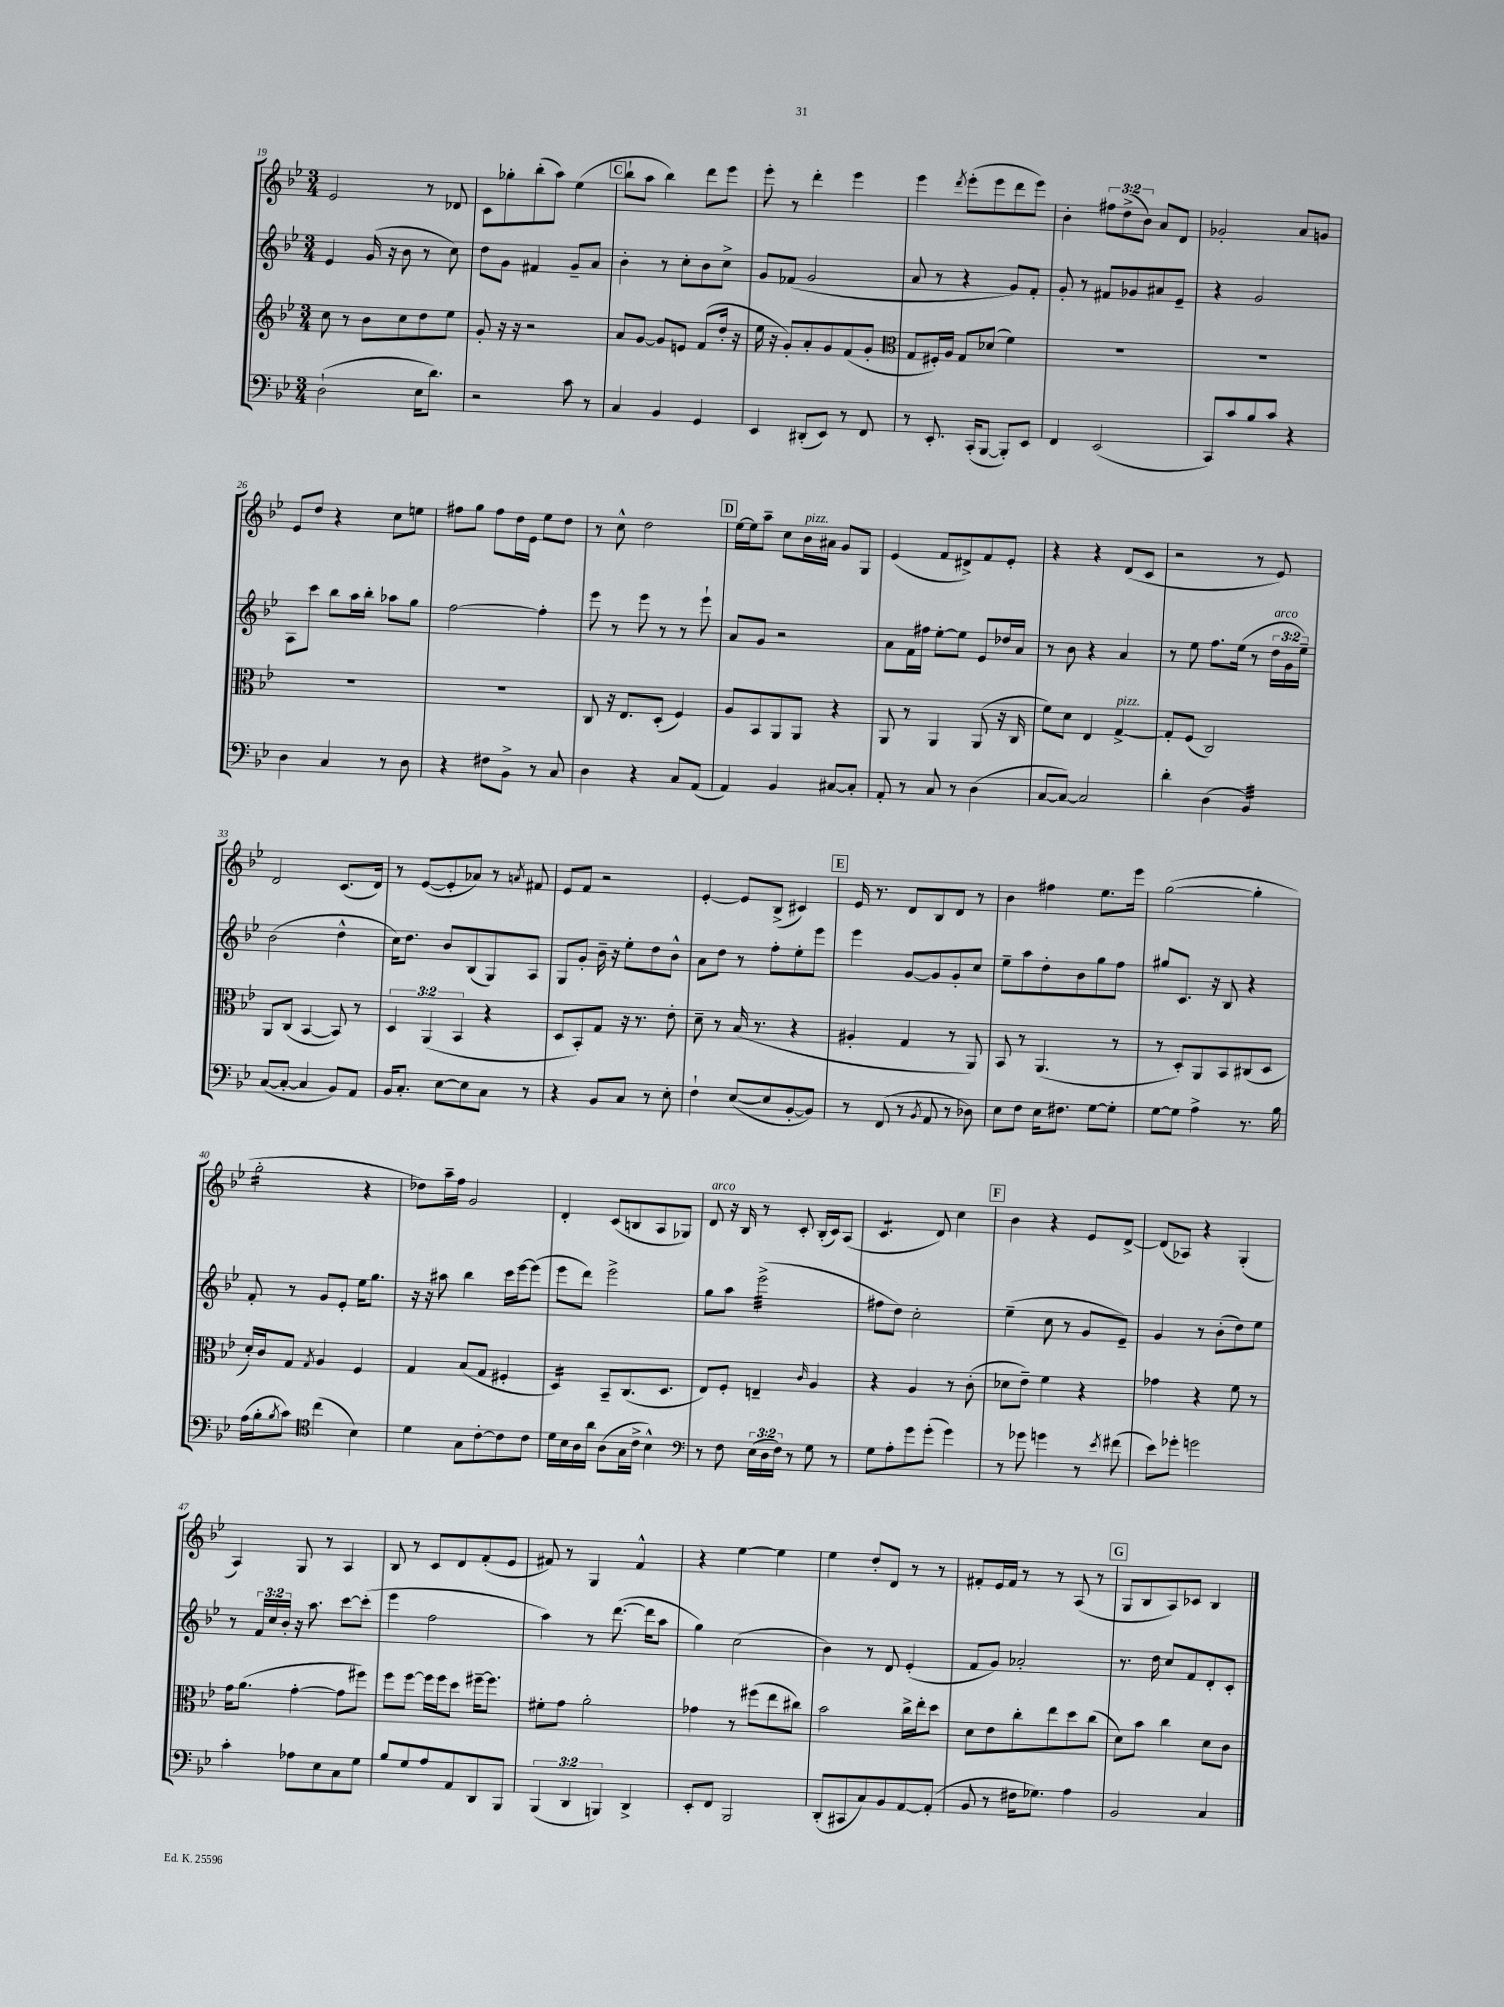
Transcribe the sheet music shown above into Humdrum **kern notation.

**kern	**kern	**kern	**kern
*staff4	*staff3	*staff2	*staff1
*clefF4	*clefG2	*clefG2	*clefG2
*k[b-e-]	*k[b-e-]	*k[b-e-]	*k[b-e-]
*M3/4	*M3/4	*M3/4	*M3/4
(2D`	8cc	4e-	2e-
.	8r	.	.
.	8b-	(16g	.
.	.	16r	.
.	8cc	8b-	.
16E-	8dd	8r	8r
8.d)	.	.	.
.	8ee-	8cc)	8d-
=	=	=	=
2r	8g'	8dd	8c
.	16r	8g	8gg-'
.	16r	.	.
.	2r	4f#	(8bb-'
.	.	.	8aa)
8c	.	8g~	(4ee-
8r	.	8a	.
=	=	=	=
4C	8a	4b-'	8bb-`
.	[8g	.	8aa
4BB-	8g]	8r	4bb-)
.	8e	8cc'	.
4GG	(8f	8b-	8ddd
.	16dd'	8cc^	8eee-
.	16r	.	.
=	=	=	=
4EE-	16ee-	8g	8eee-'
.	16r	.	.
.	8g')	(8f-	8r
(8DD#'	8a'	2g	4ddd'
8EE-)	8g	.	.
8r	(8f	.	4eee-
8FF	8g'	.	.
=	=	=	=
*	*clefC3	*	*
8r	8G	8a	4eee-
8.EE-'	16F#')	8r	.
.	16A	.	.
.	.	.	8qddd
.	8G	4r	(8eee-'
(16CC'	.	.	.
[8BBB-	(8d-	.	8eee-
8BBB-'])	4f)	8g)	8ddd
8EE-	.	8f'	8eee-)
=	=	=	=
4FF	2.r	8g'	4b-'
.	.	8r	.
(2EE-	.	8f#	12ff#
.	.	.	(12dd^
.	.	8g-	.
.	.	.	12b-)
.	.	8a#	8a
.	.	8e-~	8d
=	=	=	=
8CC)	2.r	4r	2g-'
8c	.	.	.
8B-	.	2g	.
8c	.	.	.
4r	.	.	8a
.	.	.	8g
=	=	=	=
4D	2.r	8A	8e-
.	.	8ccc	8dd
4C	.	8bb-	4r
.	.	16aa	.
.	.	16bb-'	.
8r	.	8aa-	8cc
8D	.	8gg	8ee
=	=	=	=
4r	2.r	[2ff	8ff#
.	.	.	8gg
8F#	.	.	8ff#
8BB-^	.	.	16dd
.	.	.	16e-
8r	.	4ff']	8ee-
8C	.	.	8dd
=	=	=	=
4D	8C	8eee-	8r
.	16r	8r	8cc^^
.	8.E-	.	.
4r	.	8eee-	2dd
.	(8D'	8r	.
8C	4F)	8r	.
(8AA	.	8eee-`	.
=	=	=	=
4AA)	8A	8a	[16ee-
.	.	.	16ee-]
.	8BB-	8g	8aa~
4BB-	8AA	2r	8cc
.	8AA	.	16b-
.	.	.	16a#
[8C#	4r	.	8g
8C#']	.	.	8G
=	=	=	=
8AA'	8AA	8a	(4e-
8r	8r	16f	.
.	.	16ff#	.
8C	4AA	[8ee-'	8f
8r	.	8ee-]	8d#^)
(4D	(8AA	8e-	8f
.	16r	16dd-	8e-'
.	16C	16a	.
=	=	=	=
[8C	8f)	8r	4r
8C_)	8d	8b-	.
2C]	4E-	4r	4r
.	[4G^	4a	(8d
.	.	.	8c
=	=	=	=
4d'	8G']	8r	2r
.	(8F	8ee-	.
(4D	2C)	8.ff	.
.	.	(16ee-	.
4BB-)	.	8r	8r
.	.	24dd	8e-)
.	.	24g	.
.	.	24ee-~)	.
=	=	=	=
([8C	8AA	(2b-	2d
8C'_	(8C	.	.
4C]	[4BB-	.	.
8BB-)	8BB-])	4dd^^	(8.c
8AA	8r	.	.
.	.	.	16d)
=	=	=	=
16BB-	6D	16cc)	8r
8.C'	.	8.dd	.
.	.	.	([8e-
.	(6AA	.	.
[8E-	.	8b-	8e-']
.	6BB-	.	.
8E-]	.	(8B-	8a-)
8C	4r	8G)	8r
.	.	.	8qa
8r	.	8A	8f#
=	=	=	=
4r	8D	8G	8e-
.	8BB-')	8g'	8f
8BB-	8G	16b-~	2r
.	.	16r	.
8C	16r	8ee-'	.
.	8.r	.	.
8r	.	8dd	.
8E-'	8e-'	8b-^^	.
=	=	=	=
4F`	8d~	8a	[4e-'
.	8r	8dd	.
([8E-	(16B-	8r	8e-]
.	8.r	.	.
8E-]	.	8ff'	(8B-^
[8BB-'	4r	8ee-'	4c#)
8BB-])	.	8eee-	.
=	=	=	=
8r	4A#'	4eee-	16e-
.	.	.	8.r
(8FF	.	.	.
8r	4G	[8g	8d
8qBB-	.	.	.
8AA	.	8g]	8B-
8r	8r	8g'	8d
8D-)	8AA)	8cc	8r
=	=	=	=
8E-	8BB-	8ee-~	4b-
8F	8r	8aa	.
16E-	(4.AA	8dd'	4ff#
8.F#	.	.	.
.	.	8b-	.
[8G	.	8gg	8.ee-
8G']	8r	8ff	.
.	.	.	16eee-
=	=	=	=
[8G	8r	8gg#	([2gg
8G]	8D')	8.c	.
4A^	8AA	.	.
.	.	16r	.
.	8BB-	8B-	.
8.r	(8C#	4r	4gg']
.	8D	.	.
16B-	.	.	.
=	=	=	=
(16A	16d')	8f'	2gg'
16B-'	16c	.	.
8qB-	.	.	.
8c)	8G	8r	.
*clefC4	*	*	*
.	8qG	.	.
(4cc	4A	8g	.
.	.	8e-'	.
4B-)	4F	16ee-	4r
.	.	8.gg	.
=	=	=	=
4d	4G	16r	8dd-)
.	.	16r	.
.	.	8aa#	16aa~
.	.	.	16ff
8G	(8B-	4bb-	2g
[8c'	8G	.	.
8c]	4F#'	16ccc	.
.	.	[16eee-	.
8c	.	(8eee-]	.
=	=	=	=
16d	4D)	8eee-	4d'
16B-	.	.	.
16A	.	8ddd)	.
16a	.	.	.
(8A	8BB-~	2eee-^	(8c
16G	(8.C	.	8B
16c^	.	.	.
4B-^^)	.	.	8A
.	8.D	.	.
.	.	.	8G-)
=	=	=	=
*clefF4	*	*	*
8r	8E-)	8gg	8d
8F	8F'	8aa	16r
.	.	.	16B-
(24E-	4E~	(2eee-^	8r
24D	.	.	.
24F)	.	.	.
8r	.	.	8c'
.	16qqc	.	.
8G	4A	.	(16B-'
.	.	.	16c)
8r	.	.	(8A
=	=	=	=
8G	4r	8ff#	4.c
8A'	.	8dd)	.
8g	4A	2cc'	.
(8g'	.	.	8d)
4g)	8r	.	4cc
.	(8c'	.	.
=	=	=	=
8r	8d-	(4ee-~	4b-
8g-	8e-~)	.	.
4g	4f	8cc	4r
.	.	8r	.
8r	4r	8g	8e-
8qe-	.	.	.
(8f#	.	8e-~)	[8d^
=	=	=	=
8e-)	4g-	4g	(8d]
8g-'	.	.	8A-)
2g	4r	8r	4r
.	.	(8b-'	.
.	8f	8dd)	(4G'
.	8r	8ee-	.
=	=	=	=
4c'	16g	8r	4A)
.	(8.a	.	.
.	.	24f	.
.	.	24cc	.
.	.	24b-'	.
8A-	[4g'	16r	8G
.	.	8.aa	.
8E-	.	.	8r
8C	8g]	[8ccc	4A
8G	8ff#)	(8ccc']	.
=	=	=	=
8B-	8ff	4eee-	8B-
8G	[8ff	.	8r
8A	16ff]	2ff	8c
.	16ff	.	.
8AA	8dd	.	8d
8DD	[16ff#~	.	(8f'
.	8.ff#]	.	.
8BBB-	.	.	8e-
=	=	=	=
(6BBB-	8f#'	4aa)	8f#)
.	8g	.	8r
6DD	.	.	.
.	2a'	8r	4G
6BBB)	.	.	.
.	.	([8.ddd	.
4DD^	.	.	4f#^^
.	.	16ddd]	.
.	.	8aa	.
=	=	=	=
8EE-'	4g-	4gg)	4r
8FF	.	.	.
2BBB-	8r	(2cc	[4ee-
.	(8ff#	.	.
.	8ee-	.	4ee-]
.	8cc#)	.	.
=	=	=	=
(8DD'	2b-	4b-)	4ee-
8CC#	.	.	.
8C)	.	8r	8dd'
8BB-	.	8d	8d
[8AA	16cc^	(4e-'	8r
.	16ee-'	.	.
(8AA']	8dd	.	8r
=	=	=	=
8BB-	8d	8f	8f#'
8r	8e-	8g)	16e-
.	.	.	16f#
16F#	8cc'	2a-'	8r
8.G-)	.	.	.
.	8ee-	.	8r
4A	8dd	.	(8A
.	(8cc	.	8r
=	=	=	=
2BB-	8d)	8.r	8G
.	8b-	.	8B-
.	.	16dd	.
.	4cc	8cc	8A)
.	.	8f	8c-
4C	8d	8d'	4B-
.	8c	8c'	.
==	==	==	==
*-	*-	*-	*-
